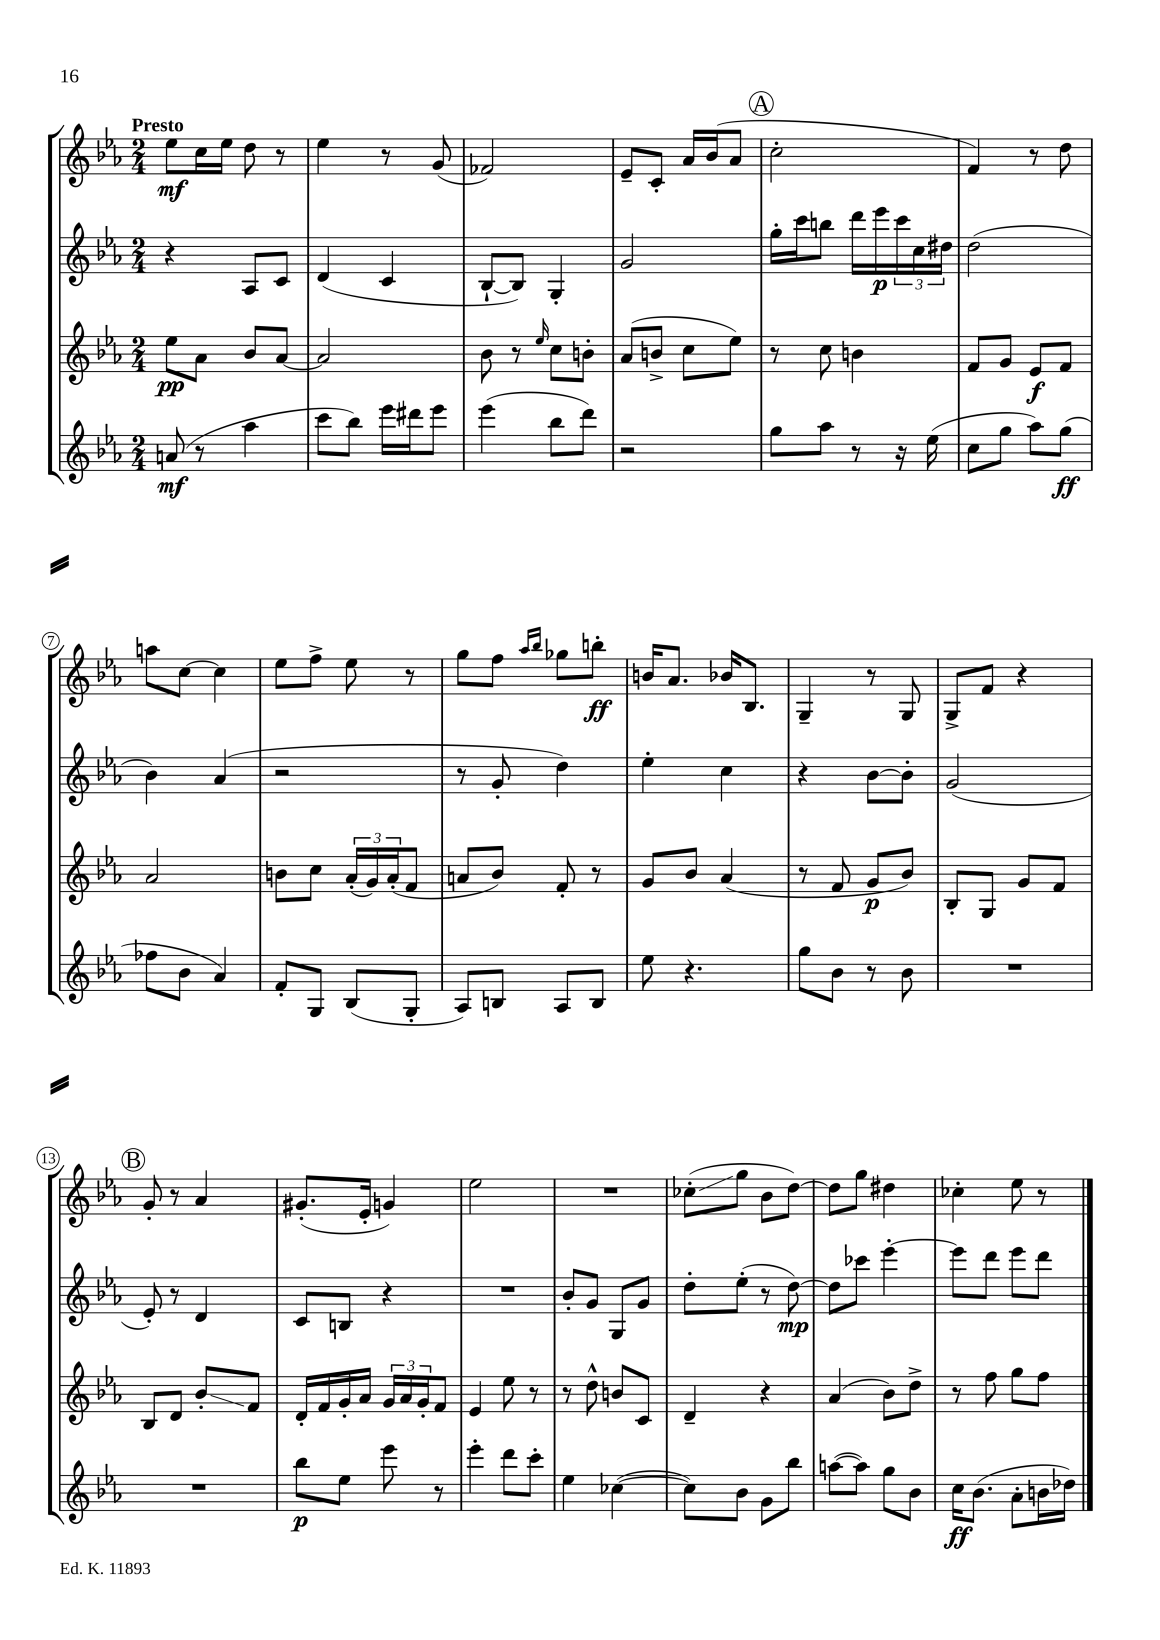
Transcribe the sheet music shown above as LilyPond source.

<<
\new StaffGroup <<
\new Staff = "s0" {
    \clef treble \key ees \major \numericTimeSignature \time 2/4 \tempo "Presto"
    ees''8\mf c''16 ees''16 d''8 r8 |
    ees''4 r8 g'8( |
    fes'2) |
    ees'8-- c'8-. aes'16 bes'16( aes'8 |
    \mark \markup { \circle "A" } c''2-. |
    f'4) r8 d''8 |
    a''8 c''8~ c''4 |
    ees''8 f''8-> ees''8 r8 |
    g''8 f''8 \grace { aes''16 bes''16 } ges''8 b''8-.\ff |
    b'16 aes'8. bes'16 bes8. |
    g4-- r8 g8 |
    g8-> f'8 r4 |
    \mark \markup { \circle "B" } g'8-. r8 aes'4 |
    gis'8.-.( ees'16-. g'4) |
    ees''2 |
    R2 |
    ces''8-.\glissando( g''8 bes'8 d''8~) |
    d''8 g''8 dis''4 |
    ces''4-. ees''8 r8 \bar "|." |
}
\new Staff = "s1" {
    \clef treble \key ees \major \numericTimeSignature \time 2/4
    r4 aes8 c'8 |
    d'4( c'4 |
    bes8~-! bes8) g4-. |
    g'2 |
    \mark \markup { \circle "A" } g''16-. c'''16 b''8 d'''16 ees'''16\p \tuplet 3/2 { c'''16 c''16 dis''16 } |
    d''2( |
    bes'4) aes'4( |
    r2 |
    r8 g'8-. d''4) |
    ees''4-. c''4 |
    r4 bes'8~ bes'8-. |
    g'2( |
    \mark \markup { \circle "B" } ees'8-.) r8 d'4 |
    c'8 b8 r4 |
    R2 |
    bes'8-. g'8 g8 g'8 |
    d''8-. ees''8-.( r8 d''8~\mp) |
    d''8 ces'''8 ees'''4~-. |
    ees'''8 d'''8 ees'''8 d'''8 \bar "|." |
}
\new Staff = "s2" {
    \clef treble \key ees \major \numericTimeSignature \time 2/4
    ees''8\pp aes'8 bes'8 aes'8~ |
    aes'2 |
    bes'8 r8 \grace { ees''16 } c''8 b'8-. |
    aes'8( b'8-> c''8 ees''8) |
    \mark \markup { \circle "A" } r8 c''8 b'4 |
    f'8 g'8 ees'8\f f'8 |
    aes'2 |
    b'8 c''8 \tuplet 3/2 { aes'16-.( g'16) aes'16-.( } f'8 |
    a'8 bes'8) f'8-. r8 |
    g'8 bes'8 aes'4( |
    r8 f'8 g'8\p bes'8) |
    bes8-. g8 g'8 f'8 |
    \mark \markup { \circle "B" } bes8 d'8 bes'8-.\glissando f'8 |
    d'16-. f'16 g'16-. aes'16 \tuplet 3/2 { g'16 aes'16 g'16-. } f'8 |
    ees'4 ees''8 r8 |
    r8 d''8-^ b'8 c'8 |
    d'4-- r4 |
    aes'4( bes'8) d''8-> |
    r8 f''8 g''8 f''8 \bar "|." |
}
\new Staff = "s3" {
    \clef treble \key ees \major \numericTimeSignature \time 2/4
    a'8\mf( r8 aes''4 |
    c'''8 bes''8) ees'''16 dis'''16 ees'''8 |
    ees'''4( bes''8 d'''8) |
    r2 |
    \mark \markup { \circle "A" } g''8 aes''8 r8 r16 ees''16( |
    c''8 g''8 aes''8) g''8\ff( |
    fes''8 bes'8 aes'4) |
    f'8-. g8 bes8( g8-. |
    aes8) b8 aes8 b8 |
    ees''8 r4. |
    g''8 bes'8 r8 bes'8 |
    R2 |
    \mark \markup { \circle "B" } R2 |
    bes''8\p ees''8 ees'''8 r8 |
    ees'''4-. d'''8 c'''8-. |
    ees''4 ces''4~( |
    ces''8) bes'8 g'8 bes''8 |
    a''8~( a''8) g''8 bes'8 |
    c''16\ff bes'8.( aes'8-. b'16 des''16) \bar "|." |
}
>>
>>
\layout { \context { \Score \override BarNumber.stencil = #(make-stencil-circler 0.1 0.3 ly:text-interface::print) } }
